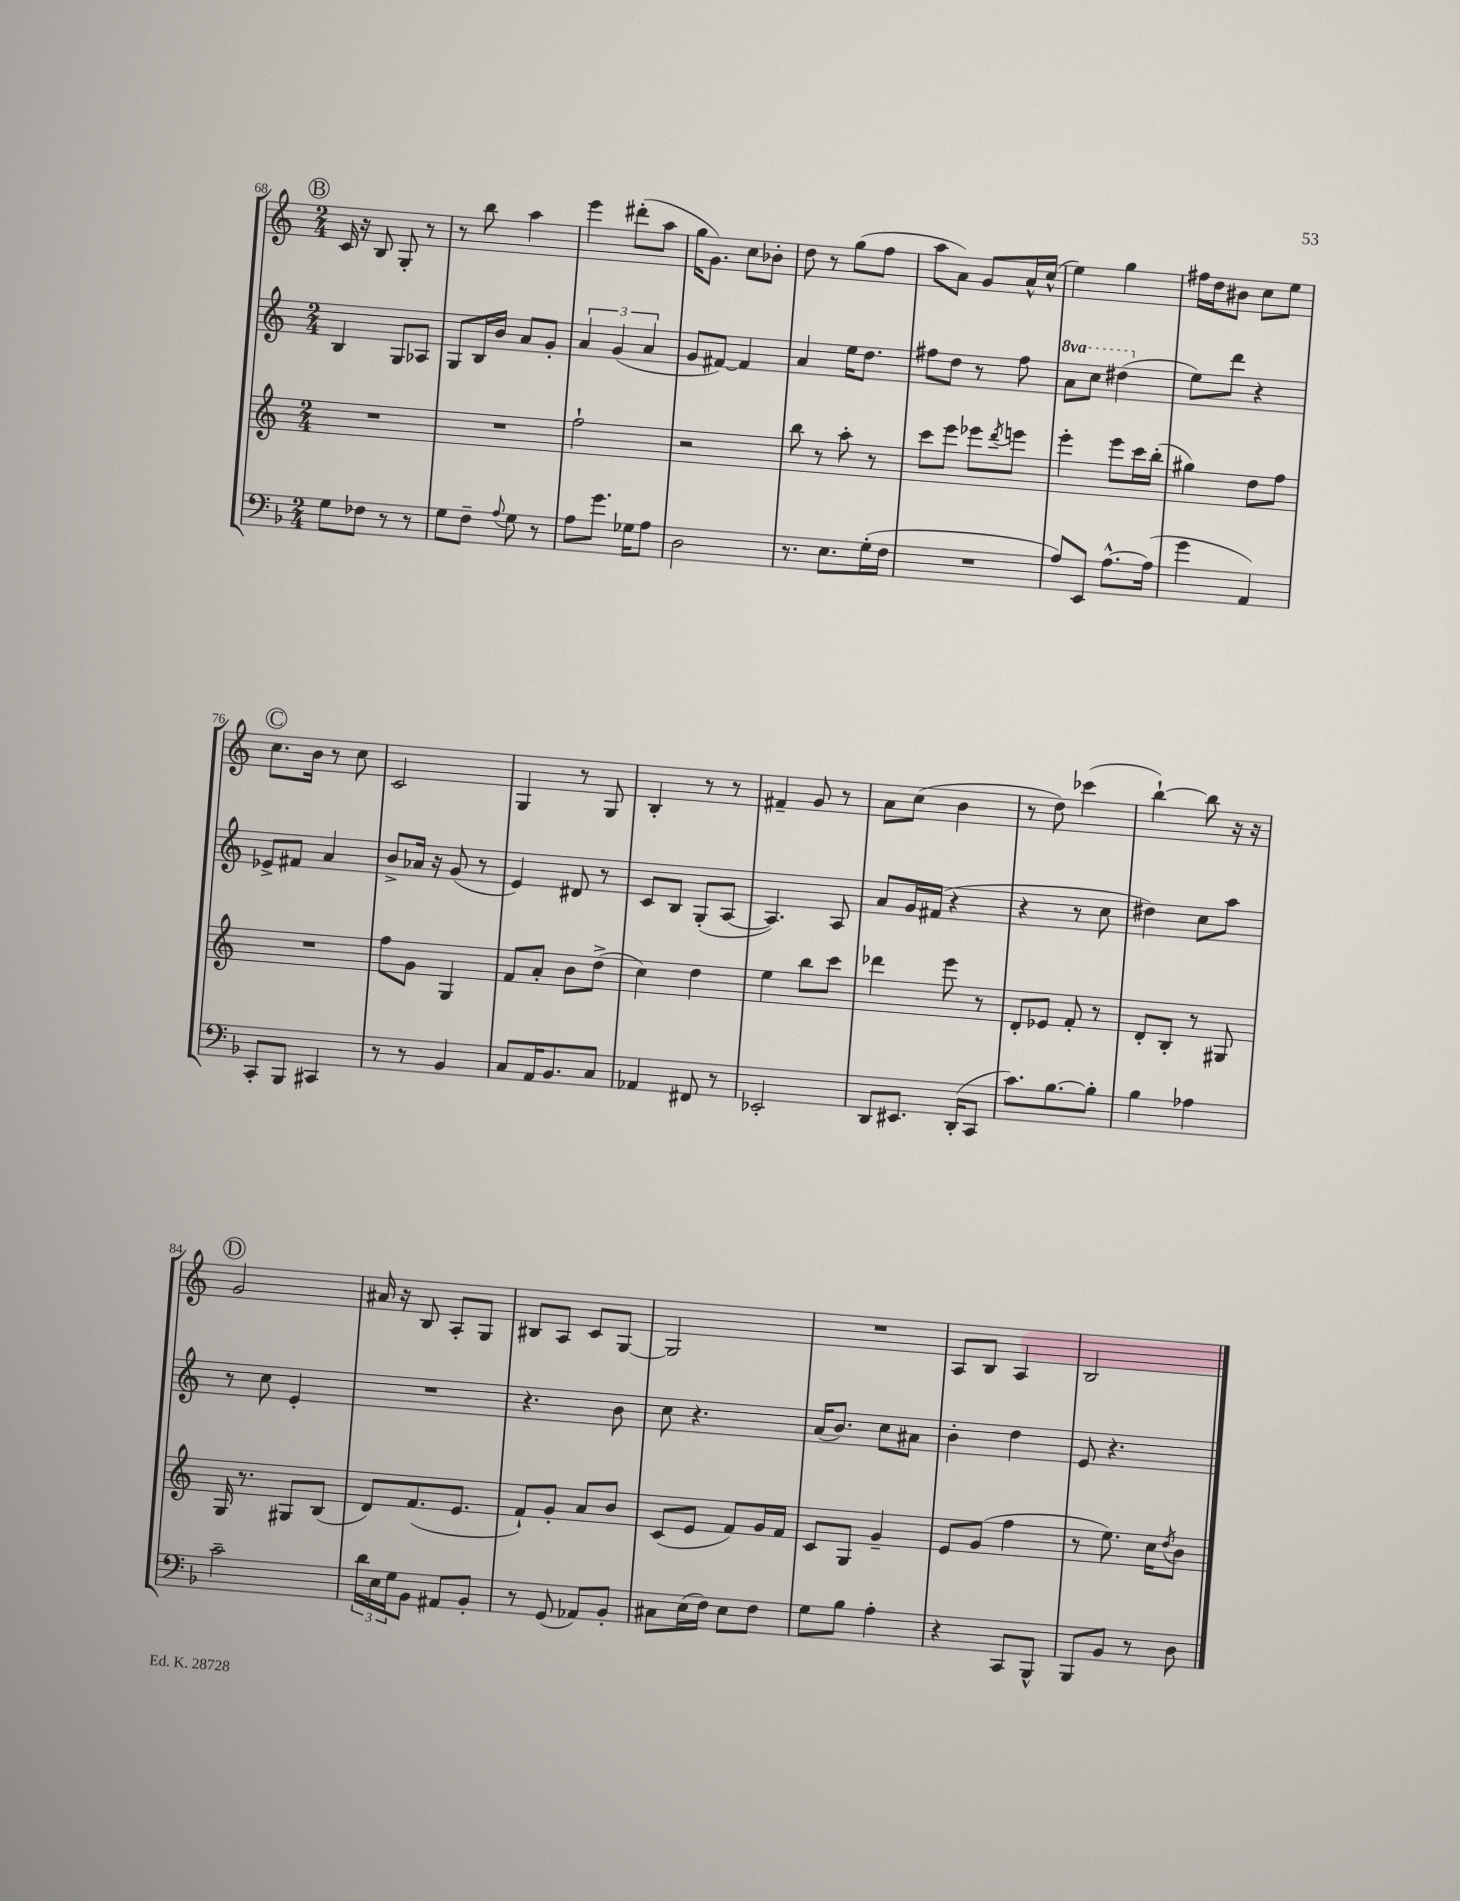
<<
\new StaffGroup <<
\new Staff = "s0" {
    \clef treble \key c \major \numericTimeSignature \time 2/4
    \mark \markup { \circle "B" } c'16 r16 b8 g8-. r8 |
    r8 b''8 a''4 |
    e'''4 dis'''8-.( a''8 |
    g''16 g'8.) c''8 bes'8-. |
    d''8 r8 g''8( f''8 |
    a''8 a'8) g'8 a'16-^ c''16-^( |
    e''4) g''4 |
    fis''16 d''16 bis'8 c''8 e''8 |
    \mark \markup { \circle "C" } c''8. b'16 r8 c''8 |
    c'2 |
    g4 r8 g8 |
    b4-. r8 r8 |
    fis'4-- g'8 r8 |
    a'8 c''8( b'4 |
    r8 d''8) ces'''4( |
    b''4~-!) b''8 r16 r16 |
    \mark \markup { \circle "D" } g'2 |
    ais'16 r16 b8 a8-. g8 |
    bis8 a8 c'8 g8~ |
    g2 |
    R2 |
    a8 b8 a4 |
    b2 \bar "|." |
}
\new Staff = "s1" {
    \clef treble \key c \major \numericTimeSignature \time 2/4 \set Staff.ottavationMarkups = #ottavation-simple-ordinals
    \mark \markup { \circle "B" } b4 g8 aes8 |
    g8 b16 b'16 a'8 g'8-. |
    \tuplet 3/2 { a'4 g'4( a'4 } |
    g'8 fis'8~) fis'4 |
    a'4 e''16 d''8. |
    fis''8 d''8 r8 fis''8 |
    \ottava #1 a''8 c'''8 dis'''4( \ottava #0 |
    e''8) d'''8 r4 |
    \mark \markup { \circle "C" } ees'8-> fis'8 a'4 |
    b'8-> aes'16 r16 g'8( r8 |
    e'4) dis'8 r8 |
    c'8 b8 g8-.( a8~ |
    a4.) a8 |
    a'8 g'16 fis'16( r4 |
    r4 r8 c''8 |
    dis''4) c''8 a''8 |
    \mark \markup { \circle "D" } r8 c''8 e'4-. |
    R2 |
    r4. b'8 |
    c''8 r4. |
    a'16( b'8.) c''8 ais'8 |
    b'4-. d''4 |
    e'8 r4. \bar "|." |
}
\new Staff = "s2" {
    \clef treble \key c \major \numericTimeSignature \time 2/4
    \mark \markup { \circle "B" } R2 |
    R2 |
    f''2-! |
    r2 |
    b''8 r8 a''8-. r8 |
    c'''8 e'''8 ees'''8 \acciaccatura { d'''8 } e'''8 |
    e'''4-. e'''8 c'''16 b''16-.( |
    gis''4) d''8 f''8 |
    \mark \markup { \circle "C" } R2 |
    f''8 g'8 g4 |
    f'8 a'8-. b'8 d''8->( |
    c''4) d''4 |
    e''4 b''8 c'''8 |
    des'''4 e'''8 r8 |
    d'8-. ees'8 f'8-. r8 |
    d'8-. b8-. r8 gis8 |
    \mark \markup { \circle "D" } g16 r8. gis8 b8( |
    d'8) f'8.( e'8. |
    f'8-!) g'8-. a'8 b'8 |
    c'8( e'8 f'8) g'16 f'16 |
    c'8 g8 g'4-- |
    e'8 g'8( f''4 |
    r8 e''8.) c''16 \acciaccatura { d''8 } b'8 \bar "|." |
}
\new Staff = "s3" {
    \clef bass \key f \major \numericTimeSignature \time 2/4
    \mark \markup { \circle "B" } g8 fes8 r8 r8 |
    g8 f8-- \appoggiatura { a8 } g8 r8 |
    a8 g'8. ges16 a8 |
    d2 |
    r8. e8. g16-.( f16 |
    R2 |
    a8) e,8 a8.~-^ a16( |
    g'4 a,4) |
    \mark \markup { \circle "C" } c,8-. bes,,8 cis,4 |
    r8 r8 bes,4 |
    c8 a,16 bes,8. c8 |
    aes,4 fis,8 r8 |
    ees,2-. |
    d,8 eis,8. d,16-.( c,8 |
    c'8.) bes8.~ bes8-. |
    bes4 aes4 |
    \mark \markup { \circle "D" } c'2-- |
    \tuplet 3/2 { d'16 e16 g16 } bes,8 ais,8 bes,8-. |
    r8 g,8( aes,8) bes,8-. |
    cis8 e16( f16) e8 f8 |
    g8 bes8 a4-. |
    r4 c,8 bes,,8-^ |
    bes,,8 bes,8 r8 d8 \bar "|." |
}
>>
>>
\layout { \context { \Score currentBarNumber = #68 } }
